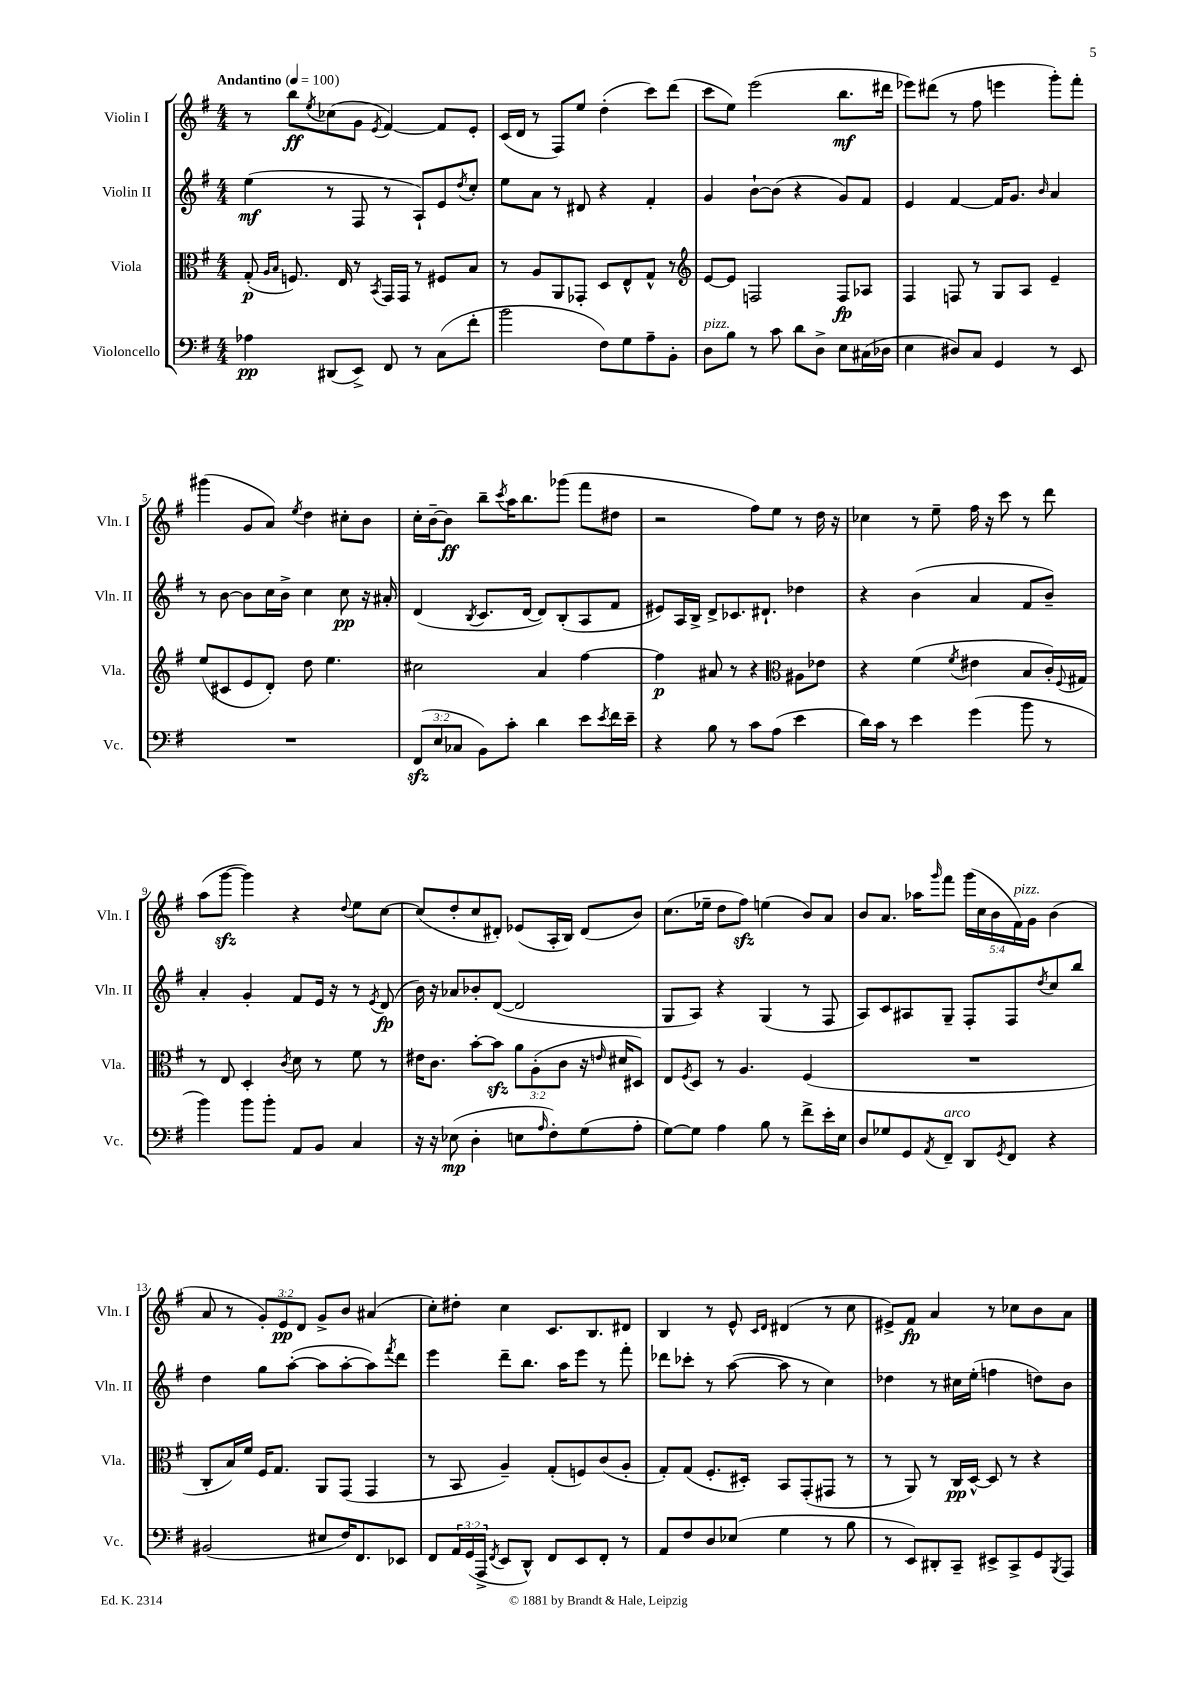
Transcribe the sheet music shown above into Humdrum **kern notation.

**kern	**dynam	**kern	**dynam	**kern	**dynam	**kern	**dynam
*part4	*part4	*part3	*part3	*part2	*part2	*part1	*part1
*staff4	*staff4	*staff3	*staff3	*staff2	*staff2	*staff1	*staff1
*I"Violoncello	*	*I"Viola	*	*I"Violin II	*	*I"Violin I	*
*I'Vc.	*	*I'Vla.	*	*I'Vln. II	*	*I'Vln. I	*
*clefF4	*	*clefC3	*	*clefG2	*	*clefG2	*
*k[f#]	*	*k[f#]	*	*k[f#]	*	*k[f#]	*
*M4/4	*	*M4/4	*	*M4/4	*	*M4/4	*
*MM100	*	*MM100	*	*MM100	*	*MM100	*
=1	=1	=1	=1	=1	=1	=1	=1
!	!	!	!	!	!	!LO:TX:a:B:t=Andantino	!
4A-X\	pp	(8G'/	p	(4ee\	mf	8r	.
.	.	16qqA/LL	.	.	.	.	.
.	.	16qqB/JJ	.	.	.	.	.
.	.	8.Fn/)	.	.	.	8bb\L	ff
.	.	.	.	.	.	8qee/	.
(8DD#X/L	.	.	.	8r	.	(8cc-X\	.
.	.	16E/	.	.	.	.	.
8EE^/J)	.	8r	.	8F#/	.	8g\J	.
.	.	8qBB/	.	.	.	8qe/	.
8FF#/	.	16GG/LL	.	8r	.	[4f#/)	.
.	.	16GG/JJ	.	.	.	.	.
8r	.	8r	.	8A`/L)	.	.	.
(8C\L	.	8F#X/L	.	8e/	.	8f#/L]	.
.	.	.	.	8qdd/	.	.	.
8f#'\J	.	8B/J	.	8cc'/J	.	8e'/J	.
=2	=2	=2	=2	=2	=2	=2	=2
2b\	.	8r	.	8ee\L	.	(16c/LL	.
.	.	.	.	.	.	16d/JJ	.
.	.	8A/L	.	8a\J	.	8r	.
.	.	8AA/	.	8r	.	8F#/L)	.
.	.	8GG-X'/J	.	8d#X/	.	8ee/J	.
8F#\L)	.	8D/L	.	4r	.	(4dd'\	.
8G\	.	8E^^/	.	.	.	.	.
8A~\	.	8G^^/J	.	4f#'/	.	8ccc\L)	.
8BB'\J	.	8r	.	.	.	(8ddd\J	.
=3	=3	=3	=3	=3	=3	=3	=3
*	*	*clefG2	*	*	*	*	*
!LO:TX:a:i:t=pizz.	!	!	!	!	!	!	!
8D\L	.	[8e/L	.	4g/	.	8ccc\L	.
8B\J	.	8e/J]	.	.	.	8ee\J)	.
8r	.	2Fn/	.	[8b`\L	.	(2eee\	.
8c\	.	.	.	(8b\J]	.	.	.
8d\L	.	.	.	4r	.	.	.
8D^\J	.	.	.	.	.	.	.
8E\L	.	8F/L	fp	8g/L)	.	8.bb\L	mf
(16C#X\L	.	8A-X/J	.	8f#/J	.	.	.
16D-X\JJ	.	.	.	.	.	16ddd#X\Jk	.
=4	=4	=4	=4	=4	=4	=4	=4
4E\	.	4F#/	.	4e/	.	8eee-X\L)	.
.	.	.	.	.	.	(8ddd#X\J	.
8D#X/L)	.	8Fn/	.	[4f#/	.	8r	.
8C/J	.	8r	.	.	.	8ff#\	.
4GG/	.	8G/L	.	16f#/KL]	.	4eeen\	.
.	.	.	.	8.g/J	.	.	.
.	.	8A/J	.	.	.	.	.
.	.	.	.	16qqb/	.	.	.
8r	.	4e~/	.	4a/	.	8ggg'\L)	.
8EE/	.	.	.	.	.	8fff#'\J	.
!!LO:LB:g=z
=5	=5	=5	=5	=5	=5	=5	=5
1r	.	(8ee/L	.	8r	.	(4ggg#X\	.
.	.	8c#X/	.	[8b\	.	.	.
.	.	8e/	.	8b\L]	.	8g/L	.
.	.	8d'/J)	.	16cc\L	.	8a/J)	.
.	.	.	.	16b^\JJ	.	.	.
.	.	.	.	.	.	8qee/	.
.	.	8dd\	.	4cc\	.	4dd\	.
.	.	4.ee\	.	.	.	.	.
.	.	.	.	8cc\	pp	8cc#X'\L	.
.	.	.	.	16r	.	8b\J	.
.	.	.	.	16a#X'/	.	.	.
=6	=6	=6	=6	=6	=6	=6	=6
(12FF#zz/L	.	2cc#X\	.	(4d/	.	16cc'\LL	.
.	.	.	.	.	.	[16b~\J	.
12E/	.	.	.	.	.	.	.
.	.	.	.	.	.	8b\J]	ff
12C-X/J	.	.	.	.	.	.	.
.	.	.	.	8qB/	.	.	.
8BB\L)	.	.	.	8.c/L	.	8bb~\L	.
.	.	.	.	.	.	8qccc/	.
8c'\J	.	.	.	.	.	16aa\K	.
.	.	.	.	[16d/Jk	.	8.bb\	.
4d\	.	4a/	.	8d/L])	.	.	.
.	.	.	.	(8B'/	.	(8ggg-X\J	.
8e\L	.	[4ff#\	.	8A/	.	8fff#\L	.
8qe/	.	.	.	.	.	.	.
16f#\L	.	.	.	8f#/J	.	8dd#X\J	.
16e~\JJ	.	.	.	.	.	.	.
=7	=7	=7	=7	=7	=7	=7	=7
4r	.	4ff#\]	p	8e#X/L)	.	2r	.
.	.	.	.	16A/L	.	.	.
.	.	.	.	16B^/JJ	.	.	.
8B\	.	8a#X/	.	8d^/L	.	.	.
8r	.	8r	.	8.c-X/	.	.	.
8c\L	.	4r	.	.	.	8ff#\L)	.
.	.	.	.	8.d#X`/J	.	.	.
(8A\J	.	.	.	.	.	8ee\J	.
*	*	*clefC3	*	*	*	*	*
4e\	.	8A#X\L	.	4dd-X\	.	8r	.
.	.	8e-X\J	.	.	.	16dd\	.
.	.	.	.	.	.	16r	.
=8	=8	=8	=8	=8	=8	=8	=8
16d\LL)	.	4r	.	4r	.	4cc-X\	.
16c\JJ	.	.	.	.	.	.	.
8r	.	.	.	.	.	.	.
4e\	.	(4f#\	.	(4b\	.	8r	.
.	.	.	.	.	.	8ee~\	.
.	.	8qf#/	.	.	.	.	.
(4g\	.	4e#X\	.	4a/	.	16ff#\	.
.	.	.	.	.	.	16r	.
.	.	.	.	.	.	8ccc\	.
8b\	.	8B/L	.	8f#/L	.	8r	.
8r	.	16c'/L)	.	8b~/J)	.	8ddd\	.
.	.	8qqF#/	.	.	.	.	.
.	.	16G#X/JJ	.	.	.	.	.
!!LO:LB:g=z
=9	=9	=9	=9	=9	=9	=9	=9
4b\)	.	8r	.	4a'/	.	(8aa\L	.
.	.	8E/	.	.	.	[8gggzz\J	.
8b\L	.	4D'/	.	4g'/	.	4ggg\])	.
8b'\J	.	.	.	.	.	.	.
.	.	8qc/	.	.	.	.	.
8AA/L	.	8d\	.	8f#/L	.	4r	.
8BB/J	.	8r	.	16e/Jk	.	.	.
.	.	.	.	16r	.	.	.
.	.	.	.	.	.	8qqdd/	.
4C/	.	8f#\	.	8r	.	8ee\L	.
.	.	.	.	8qe/	.	.	.
.	.	8r	.	(8d/	fp	[8cc\J	.
=10	=10	=10	=10	=10	=10	=10	=10
16r	.	16e#X\KL	.	16b\)	.	(8cc/L]	.
16r	.	8.c\J	.	16r	.	.	.
(8E-X\	mp	.	.	8a-X/L	.	8dd'/	.
4D'\	.	[8b'\L	.	8b-X'/	.	8cc/	.
.	.	8bzz\J]	.	([8d/J	.	8d#X'/J)	.
8En\L	.	12a\L	.	2d/]	.	(8e-X/L	.
.	.	(12A'\	.	.	.	.	.
16qqA/	.	.	.	.	.	.	.
8F#'\)	.	.	.	.	.	16A'/L	.
.	.	12c\J	.	.	.	.	.
.	.	.	.	.	.	16B/JJ)	.
(8G\	.	16r	.	.	.	(8d#/L	.
.	.	16qqen/	.	.	.	.	.
.	.	16d#X/KL	.	.	.	.	.
8A'\J	.	8D#X/J)	.	.	.	8b/J)	.
=11	=11	=11	=11	=11	=11	=11	=11
[8G\L)	.	8E/L	.	8G/L	.	(8.cc\L	.
.	.	8qF#/	.	.	.	.	.
8G\J]	.	8D/J	.	8A/J)	.	.	.
.	.	.	.	.	.	16ee-X~\Jk	.
4A\	.	8r	.	4r	.	8dd\L	.
.	.	4.A/	.	.	.	8ff#zz\J)	.
8B\	.	.	.	(4G/	.	(4een\	.
8r	.	.	.	.	.	.	.
8f#^\L	.	(4F#/	.	8r	.	8b/L)	.
16e'\L	.	.	.	8F#/	.	8a/J	.
16E\JJ	.	.	.	.	.	.	.
=12	=12	=12	=12	=12	=12	=12	=12
8D/L	.	1r	.	8A/L)	.	8b/L	.
8G-X/	.	.	.	8c/	.	8.a/J	.
8GG/	.	.	.	8A#X/	.	.	.
.	.	.	.	.	.	16aa-X\KL	.
8qAA/	.	.	.	.	.	16qqggg/	.
!LO:TX:a:i:t=arco	!	!	!	!	!	!	!
8FF#~/J	.	.	.	8G~/J	.	8fff#\J	.
8DD/L	.	.	.	8F#'/L	.	(20ggg\LL	.
.	.	.	.	.	.	20cc\	.
.	.	.	.	.	.	20b\	.
8qGG/	.	.	.	.	.	.	.
8FF#/J	.	.	.	8F#/	.	.	.
!	!	!	!	!	!	!LO:TX:a:i:t=pizz.	!
.	.	.	.	.	.	20f#\)	.
.	.	.	.	.	.	20g\JJ	.
.	.	.	.	8qdd/	.	.	.
4r	.	.	.	8cc/	.	(4b\	.
.	.	.	.	8bb/J	.	.	.
!!LO:LB:g=z
=13	=13	=13	=13	=13	=13	=13	=13
(2BB#X/	.	8C'/L	.	4dd\	.	8a/	.
.	.	16B/L)	.	.	.	8r	.
.	.	16f#/JJ	.	.	.	.	.
.	.	16F#/KL	.	8gg\L	.	12g'/L)	.
.	.	8.G/J	.	.	.	.	.
.	.	.	.	.	.	12e/	pp
.	.	.	.	([8aa'\J	.	.	.
.	.	.	.	.	.	12d/J	.
8E#X/L	.	8AA/L	.	8aa\L]	.	8g^/L	.
16F#/K)	.	(8GG/J	.	[8aa'\	.	8b/J	.
8.FF#/	.	.	.	.	.	.	.
.	.	4GG/	.	8aa\])	.	(4a#X/	.
.	.	.	.	8qfff#/	.	.	.
8EE-X/J	.	.	.	8ddd\J	.	.	.
=14	=14	=14	=14	=14	=14	=14	=14
8FF#/L	.	8r	.	4eee\	.	8cc'\L)	.
24AA/L	.	8BB/	.	.	.	8dd#X'\J	.
(24GG/	.	.	.	.	.	.	.
24AAA^/JJ	.	.	.	.	.	.	.
8qFF#/	.	.	.	.	.	.	.
8EE/L	.	4A~/)	.	8ddd~\L	.	4cc\	.
8DD^^/J)	.	.	.	8.bb\J	.	.	.
8FF#/L	.	(8G'/L	.	.	.	8.c/L	.
.	.	.	.	16aa\KL	.	.	.
8EE/	.	8Fn/)	.	8eee\J	.	.	.
.	.	.	.	.	.	8.B/	.
8FF#'/J	.	(8c/	.	8r	.	.	.
8r	.	8A'/J	.	8fff#'\	.	8d#X/J	.
=15	=15	=15	=15	=15	=15	=15	=15
8AA/L	.	8G'/L)	.	8ddd-X\L	.	4B/	.
8F#/	.	(8G/J	.	8ccc-X'\J	.	.	.
8D/	.	8.F#'/L	.	8r	.	8r	.
(8E-X/J	.	.	.	([8aa\	.	8e^^/	.
.	.	16D#X'/Jk)	.	.	.	.	.
.	.	.	.	.	.	16qqc/LL	.
.	.	.	.	.	.	16qqd/JJ	.
4G\	.	8BB/L	.	8aa\]	.	(4d#X/	.
.	.	(8GG'/	.	8r	.	.	.
8r	.	8GG#X/J	.	4cc\)	.	8r	.
8B\	.	8r	.	.	.	8cc\	.
=16	=16	=16	=16	=16	=16	=16	=16
8r	.	8r	.	4dd-X\	.	8e#X^/L)	.
8EE/L)	.	8AA/)	.	.	.	8f#/J	fp
8DD#X'/	.	8r	.	8r	.	4a/	.
8CC~/J	.	16C/LL	pp	16cc#X\LL	.	.	.
.	.	[16D^^/JJ	.	(16ee'\JJ	.	.	.
8EE#X^/L	.	8D/]	.	4ffn\	.	8r	.
8CC^/	.	8r	.	.	.	8cc-X\L	.
8GG/	.	4r	.	8ddn\L)	.	8b\	.
8qBBB/	.	.	.	.	.	.	.
8AAA/J	.	.	.	8b\J	.	8a\J	.
==	==	==	==	==	==	==	==
*-	*-	*-	*-	*-	*-	*-	*-
